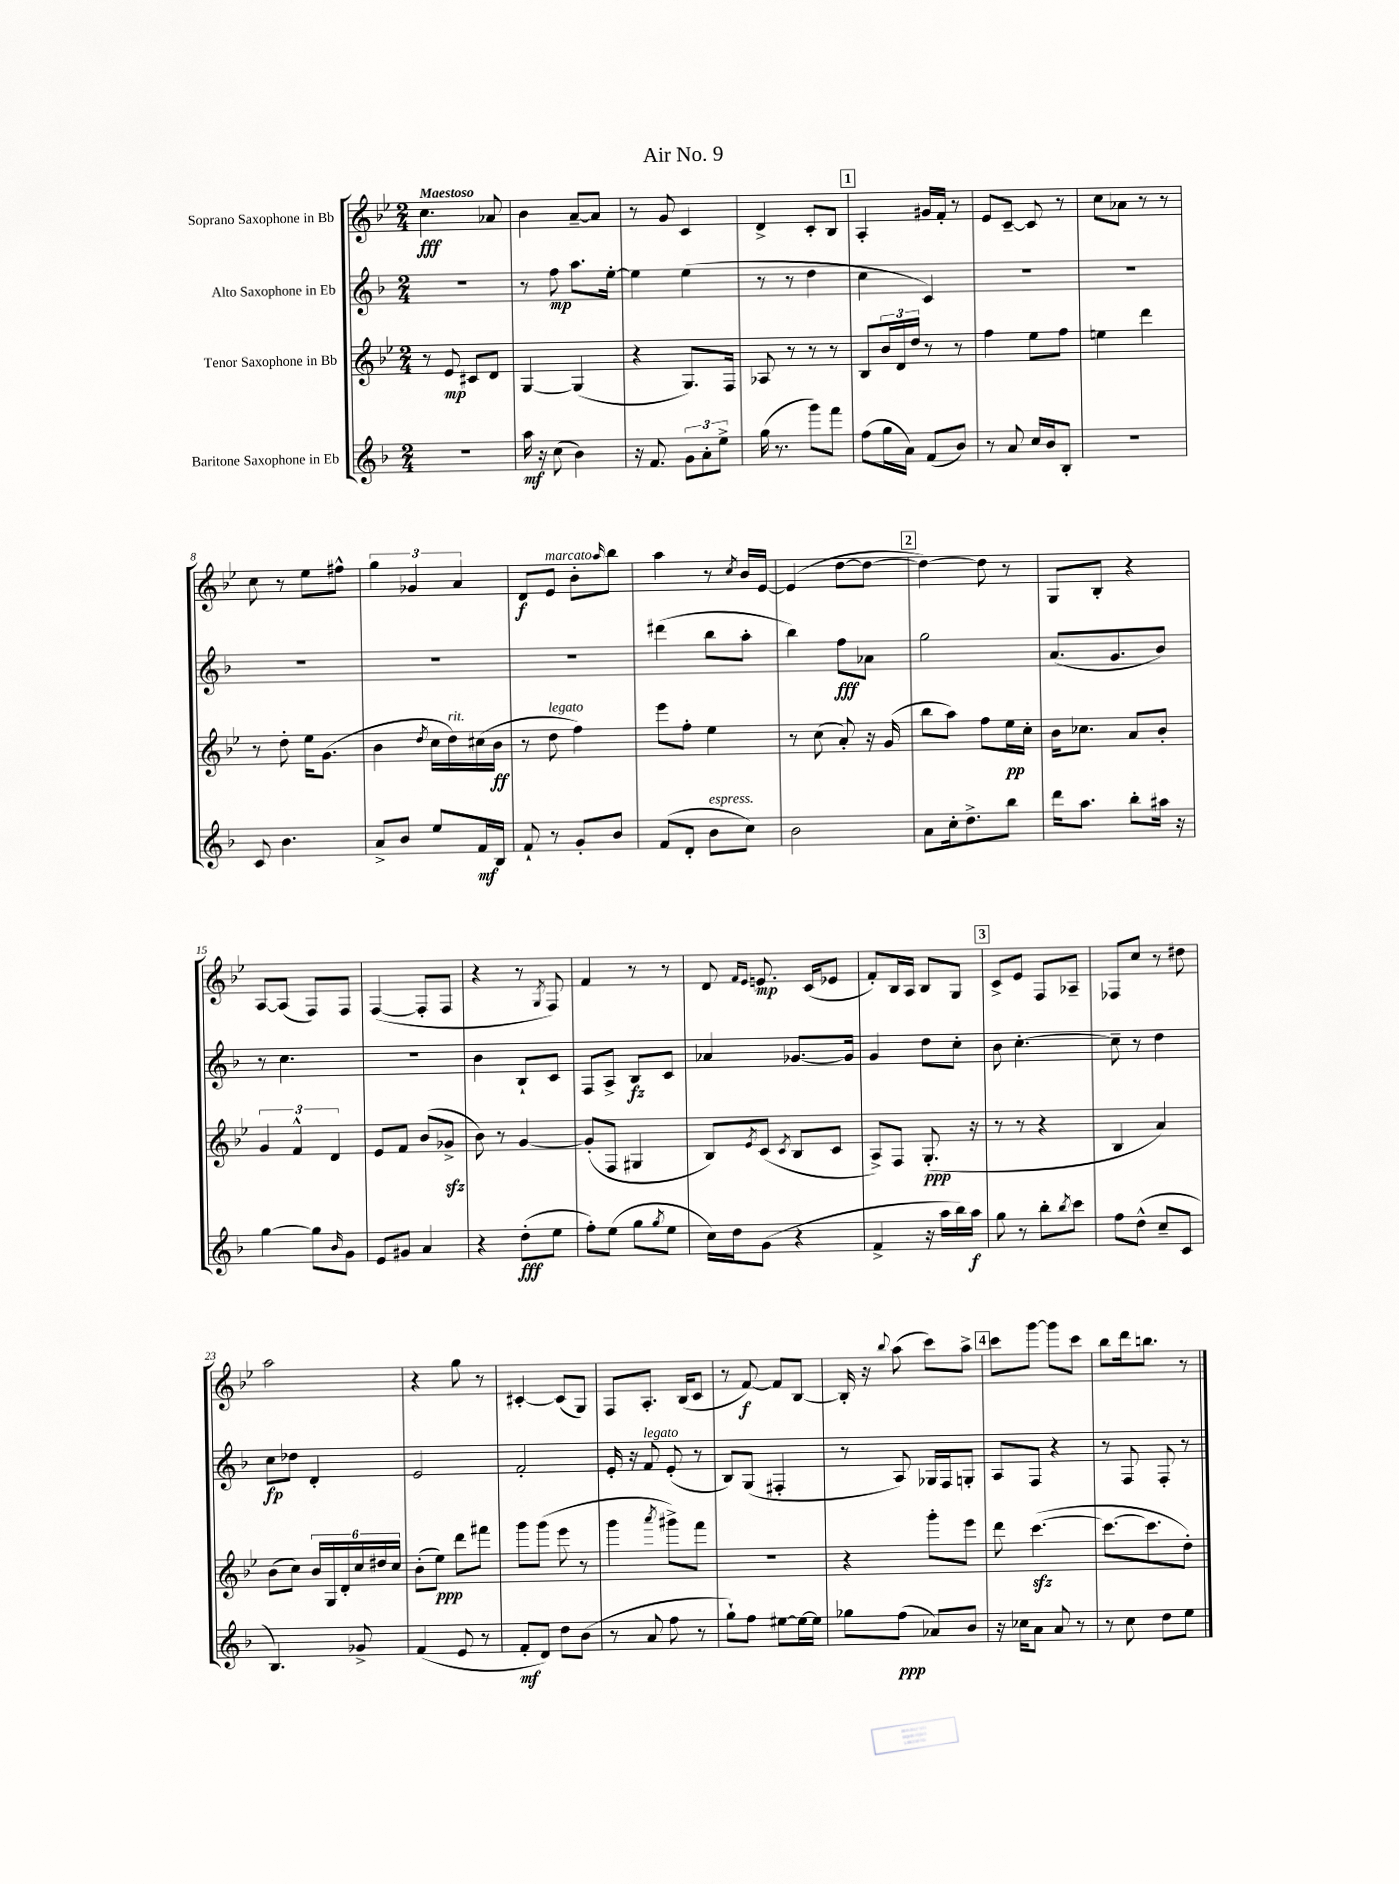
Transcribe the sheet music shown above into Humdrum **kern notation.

**kern	**kern	**kern	**kern
*staff4	*staff3	*staff2	*staff1
*clefG2	*clefG2	*clefG2	*clefG2
*k[b-]	*k[b-e-]	*k[b-]	*k[b-e-]
*M2/4	*M2/4	*M2/4	*M2/4
2r	8r	2r	4.cc
.	8e-	.	.
.	8c#	.	.
.	8d	.	8a-
=	=	=	=
16aa	[4G	8r	4b-
16r	.	.	.
(8cc	.	8ff	.
4b-)	(4G]	8.aa	[8a~
.	.	.	8a]
.	.	[16ee'	.
=	=	=	=
16r	4r	4ee]	8r
8.f	.	.	.
.	.	.	8g
12g	8.G)	(4ee	4c
12a'	.	.	.
12ee^	.	.	.
.	16F	.	.
=	=	=	=
(16gg	8A-	8r	4d^
8.r	.	.	.
.	8r	8r	.
8ggg)	8r	4dd	8c'
8fff	8r	.	8B-
=	=	=	=
(8ff	8B-	4cc	4A'
16gg	24b-	.	.
.	24d	.	.
16a)	.	.	.
.	24dd	.	.
(8f	8r	4c)	16g#
.	.	.	16f'
8b-)	8r	.	8r
=	=	=	=
8r	4ff	2r	8e-
8a	.	.	[8c~
16cc	8ee-	.	8c]
16b-	.	.	.
8B-'	8ff	.	8r
=	=	=	=
2r	4ee	2r	8cc
.	.	.	8a-
.	4ddd	.	8r
.	.	.	8r
=	=	=	=
8c	8r	2r	8cc
4.b-	8dd'	.	8r
.	16ee-	.	8ee-
.	(8.g	.	.
.	.	.	8ff#^^
=	=	=	=
8a^	4b-	2r	6gg
8b-	.	.	.
.	.	.	6g-
.	8qdd	.	.
8ee	16cc	.	.
.	16dd)	.	.
.	.	.	6a
16f	(16cc#	.	.
16B-	16b-	.	.
=	=	=	=
8f`	8r	2r	8d
8r	8dd	.	8e-
8g'	4ff)	.	8b-'
.	.	.	16qqaa
8b-	.	.	8bb-
=	=	=	=
(8f	8eee-	(4ddd#	4aa
8d'	8ff'	.	.
8b-	4ee-	8bb-	8r
.	.	.	8qcc
8cc)	.	8aa'	16b-
.	.	.	[16e-
=	=	=	=
2b-	8r	4bb-)	(4e-]
.	(8cc	.	.
.	8a')	8ff	[8dd
.	16r	8a-	8dd_
.	(16g	.	.
=	=	=	=
8a	8bb-	2gg	4dd_)
16cc'	8aa)	.	.
8.dd^	.	.	.
.	8ff	.	8dd]
8bb-	16ee-	.	8r
.	16cc'	.	.
=	=	=	=
16ddd	16b-	(8.a	8G
8.aa	8.cc-	.	.
.	.	.	8B-'
.	.	8.g	.
8bb-'	8a	.	4r
16aa#	8b-'	8b-)	.
16r	.	.	.
=	=	=	=
[4gg	6g	8r	[8A
.	.	4.cc	(8A]
.	6f^^	.	.
8gg]	.	.	8F)
.	6d	.	.
16qqb-	.	.	.
8g	.	.	8F
=	=	=	=
8e	8e-	2r	([4F
8g#	8f	.	.
4a	(8b-	.	8F']
.	8g-^	.	8F
=	=	=	=
4r	8b-)	4b-	4r
.	8r	.	.
(8dd'	[4g	8B-`	8r
.	.	.	8qG
8ee	.	8c	8F)
=	=	=	=
8ff')	(8g']	8F	4f
(8ee	8F	8A^	.
8gg	4G#	8B-	8r
8qgg	.	.	.
8ee	.	8c	8r
=	=	=	=
16cc)	8B-)	4a-	8d
16dd	.	.	.
.	.	.	16qqf
.	8qe-	.	16qqe-
(8g	(8c	.	8.e
.	8qc	.	.
4r	8B-	[8.g-	.
.	.	.	(16c
.	8c	.	8e-
.	.	16g-]	.
=	=	=	=
4f^	8A^)	4g	8f')
.	8F	.	16B-
.	.	.	16A
16r	(8.G'	8dd	8B-
16aa	.	.	.
16bb-)	.	8cc'	8G
16aa	16r	.	.
=	=	=	=
8gg	8r	8b-	8c^
8r	8r	[4.cc'	8e-
8bb-'	4r	.	8F
8qbb-	.	.	.
8ccc	.	.	8A-~
=	=	=	=
8ff	4B-	8cc~]	8F-
(8dd^^	.	8r	8cc
8cc~	4a)	4dd	8r
8c	.	.	8dd#
=	=	=	=
4.B-)	(8b-	8cc	2aa
.	8cc)	8dd-	.
.	24b-	4d'	.
.	24G	.	.
.	24d'	.	.
8g-^	24cc	.	.
.	24dd#	.	.
.	24cc	.	.
=	=	=	=
(4f	(8b-'	2e	4r
.	8ee-)	.	.
8e	8ddd	.	8gg
8r	8fff#	.	8r
=	=	=	=
8f'	8ggg	2f'	[4c#'
8d)	(8ggg	.	.
8dd	8eee-	.	(8c#]
(8b-	8r	.	8G)
=	=	=	=
8r	4ggg	16e'	8F
.	.	16r	.
8a	.	8f	8.A'
.	8qaaa	.	.
8ff	8ggg#^)	(8e'	.
.	.	.	(16B-
8r	8fff	8r	8c
=	=	=	=
8gg`)	2r	8B-)	8r
8ff	.	(8G	[8f)
[8ee#	.	4F#'	8f]
16ee#_	.	.	[8B-
16ee#]	.	.	.
=	=	=	=
8gg-	4r	8r	16B-']
.	.	.	16r
.	.	.	8qqbb-
(8ff	.	8A)	(8aa
8a-)	8ggg'	16G-	8ccc)
.	.	16F	.
8b-	8eee-	8G'	8aa^
=	=	=	=
16r	8ddd	8A	8ccc
16cc-	.	.	.
8a	([4.ccc	8F	[8ggg
8a	.	4r	8ggg]
8r	.	.	8ccc
=	=	=	=
8r	8.ccc_	8r	8bb-
8cc	.	8F	16ddd
.	8.ccc]	.	8.bb
8dd	.	8F'	.
8ee	8dd')	8r	8r
==	==	==	==
*-	*-	*-	*-
